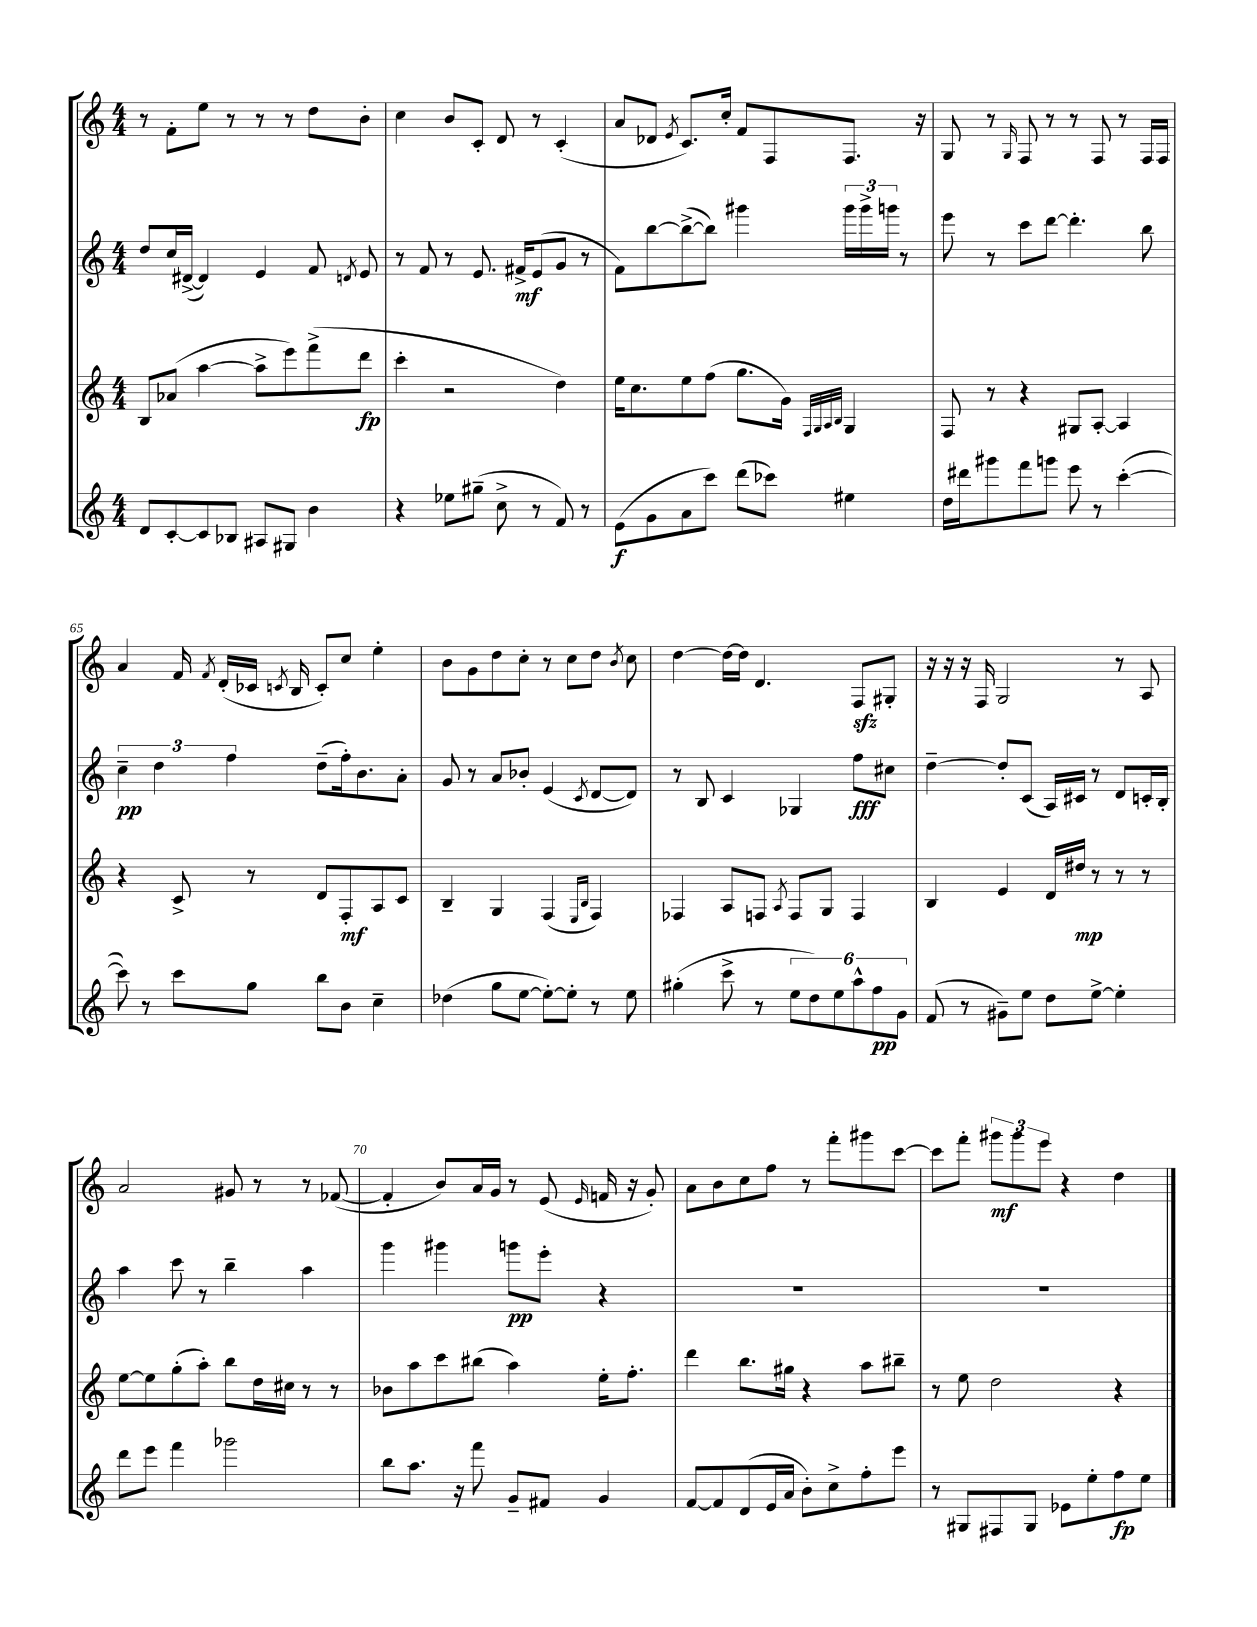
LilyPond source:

<<
\new StaffGroup <<
\new Staff = "s0" {
    \clef treble \key c \major \numericTimeSignature \time 4/4
    \autoBeamOff r8 f'8[-. e''8] r8 r8 r8 d''8[ b'8]-. |
    c''4 b'8[ c'8]-. d'8 r8 c'4-.( |
    a'8[ des'8] \acciaccatura { e'8 } c'8.[) c''16]-. f'8[ f8 f8.] r16 |
    g8 r8 \grace { g16 } f8 r8 r8 f8 r8 f16[ f16] |
    a'4 f'16 \acciaccatura { f'8 } d'16[-.( ces'16] \acciaccatura { c'8 } b16 c'8[-.) c''8] e''4-. |
    b'8[ g'8 d''8 c''8]-. r8 c''8[ d''8] \acciaccatura { b'8 } c''8 |
    d''4~ d''16[~ d''16] d'4. f8[\sfz gis8]-. |
    r16 r16 r16 f16 g2 r8 a8 |
    a'2 gis'8 r8 r8 fes'8~( |
    fes'4-. b'8[) a'16 g'16] r8 e'8( \grace { e'16 } f'16 r16 g'8-.) |
    a'8[ b'8 c''8 f''8] r8 f'''8[-. gis'''8 c'''8]~ |
    c'''8[ f'''8]-. \tuplet 3/2 { gis'''8[\mf gis'''8 e'''8] } r4 d''4 \bar "|." |
}
\new Staff = "s1" {
    \clef treble \key c \major \numericTimeSignature \time 4/4
    \autoBeamOff d''8[ c''16 dis'16]~->( dis'4) e'4 f'8 \acciaccatura { d'8 } e'8 |
    r8 f'8 r8 e'8. fis'16[->\mf e'8( g'8] r8 |
    f'8[) b''8~ b''8~->( b''8]) gis'''4 \tuplet 3/2 { gis'''16[ gis'''16-> g'''16] } r8 |
    e'''8 r8 c'''8[ d'''8]~ d'''4.-. b''8 |
    \tuplet 3/2 { c''4--\pp d''4 f''4 } d''8[--( f''16-.) b'8. a'8]-. |
    g'8 r8 a'8[ bes'8]-. e'4( \acciaccatura { c'8 } d'8[~ d'8]) |
    r8 b8 c'4 ges4 f''8[\fff cis''8] |
    d''4~-- d''8[-. c'8]( a16[) cis'16] r8 d'8[ c'16-. b16]-. |
    a''4 c'''8 r8 b''4-- a''4 |
    g'''4 gis'''4 g'''8[\pp e'''8]-. r4 |
    R1 |
    R1 \bar "|." |
}
\new Staff = "s2" {
    \clef treble \key c \major \numericTimeSignature \time 4/4
    \autoBeamOff b8[ aes'8]( a''4~ a''8[-> e'''8) f'''8->( d'''8]\fp |
    c'''4-. r2 d''4) |
    e''16[ c''8. e''8 f''8]( g''8.[ g'16]) \grace { f32[ g32 a32 b32] } g4 |
    f8 r8 r4 gis8[ a8]~-. a4 |
    r4 c'8-> r8 d'8[ f8-.\mf a8 c'8] |
    b4-- g4 f4( \grace { e16[ b16] } f4) |
    fes4 a8[ f8] \acciaccatura { a8 } f8[ g8] f4 |
    b4 e'4 d'16[ dis''16]\mp r8 r8 r8 |
    e''8[~ e''8 g''8-.( a''8]-.) b''8[ d''16 cis''16] r8 r8 |
    bes'8[ a''8 c'''8 bis''8]( a''4) e''16[-. f''8.]-. |
    d'''4 b''8.[ gis''16] r4 a''8[ bis''8]-- |
    r8 e''8 d''2 r4 \bar "|." |
}
\new Staff = "s3" {
    \clef treble \key c \major \numericTimeSignature \time 4/4
    \autoBeamOff d'8[ c'8~-. c'8 bes8] ais8[ gis8] b'4 |
    r4 ees''8[ gis''8]--( c''8-> r8 f'8) r8 |
    e'8[\f( g'8 a'8 c'''8]) d'''8[( ces'''8]) eis''4 |
    d''16[ dis'''16 gis'''8 f'''8 g'''8] e'''8 r8 c'''4~-.( |
    c'''8) r8 c'''8[ g''8] b''8[ b'8] c''4-- |
    des''4( g''8[ e''8]~ e''8[~-.) e''8]-. r8 e''8 |
    gis''4-.( c'''8-> r8 \tuplet 6/4 { e''8[ d''8) e''8 a''8-^ f''8\pp g'8] } |
    f'8( r8 gis'8[--) e''8] d''8[ e''8]~-> e''4-. |
    d'''8[ e'''8] f'''4 ges'''2 |
    b''8[ a''8.] r16 f'''8 g'8[-- fis'8] g'4 |
    f'8[~ f'8 d'8( e'16 a'16] b'8[-.) c''8-> f''8-. e'''8] |
    r8 gis8[ fis8 gis8] ees'8[ e''8-. f''8\fp e''8] \bar "|." |
}
>>
>>
\layout { \context { \Score currentBarNumber = #61 \override BarNumber.break-visibility = ##(#f #t #t) barNumberVisibility = #(every-nth-bar-number-visible 5) } }
